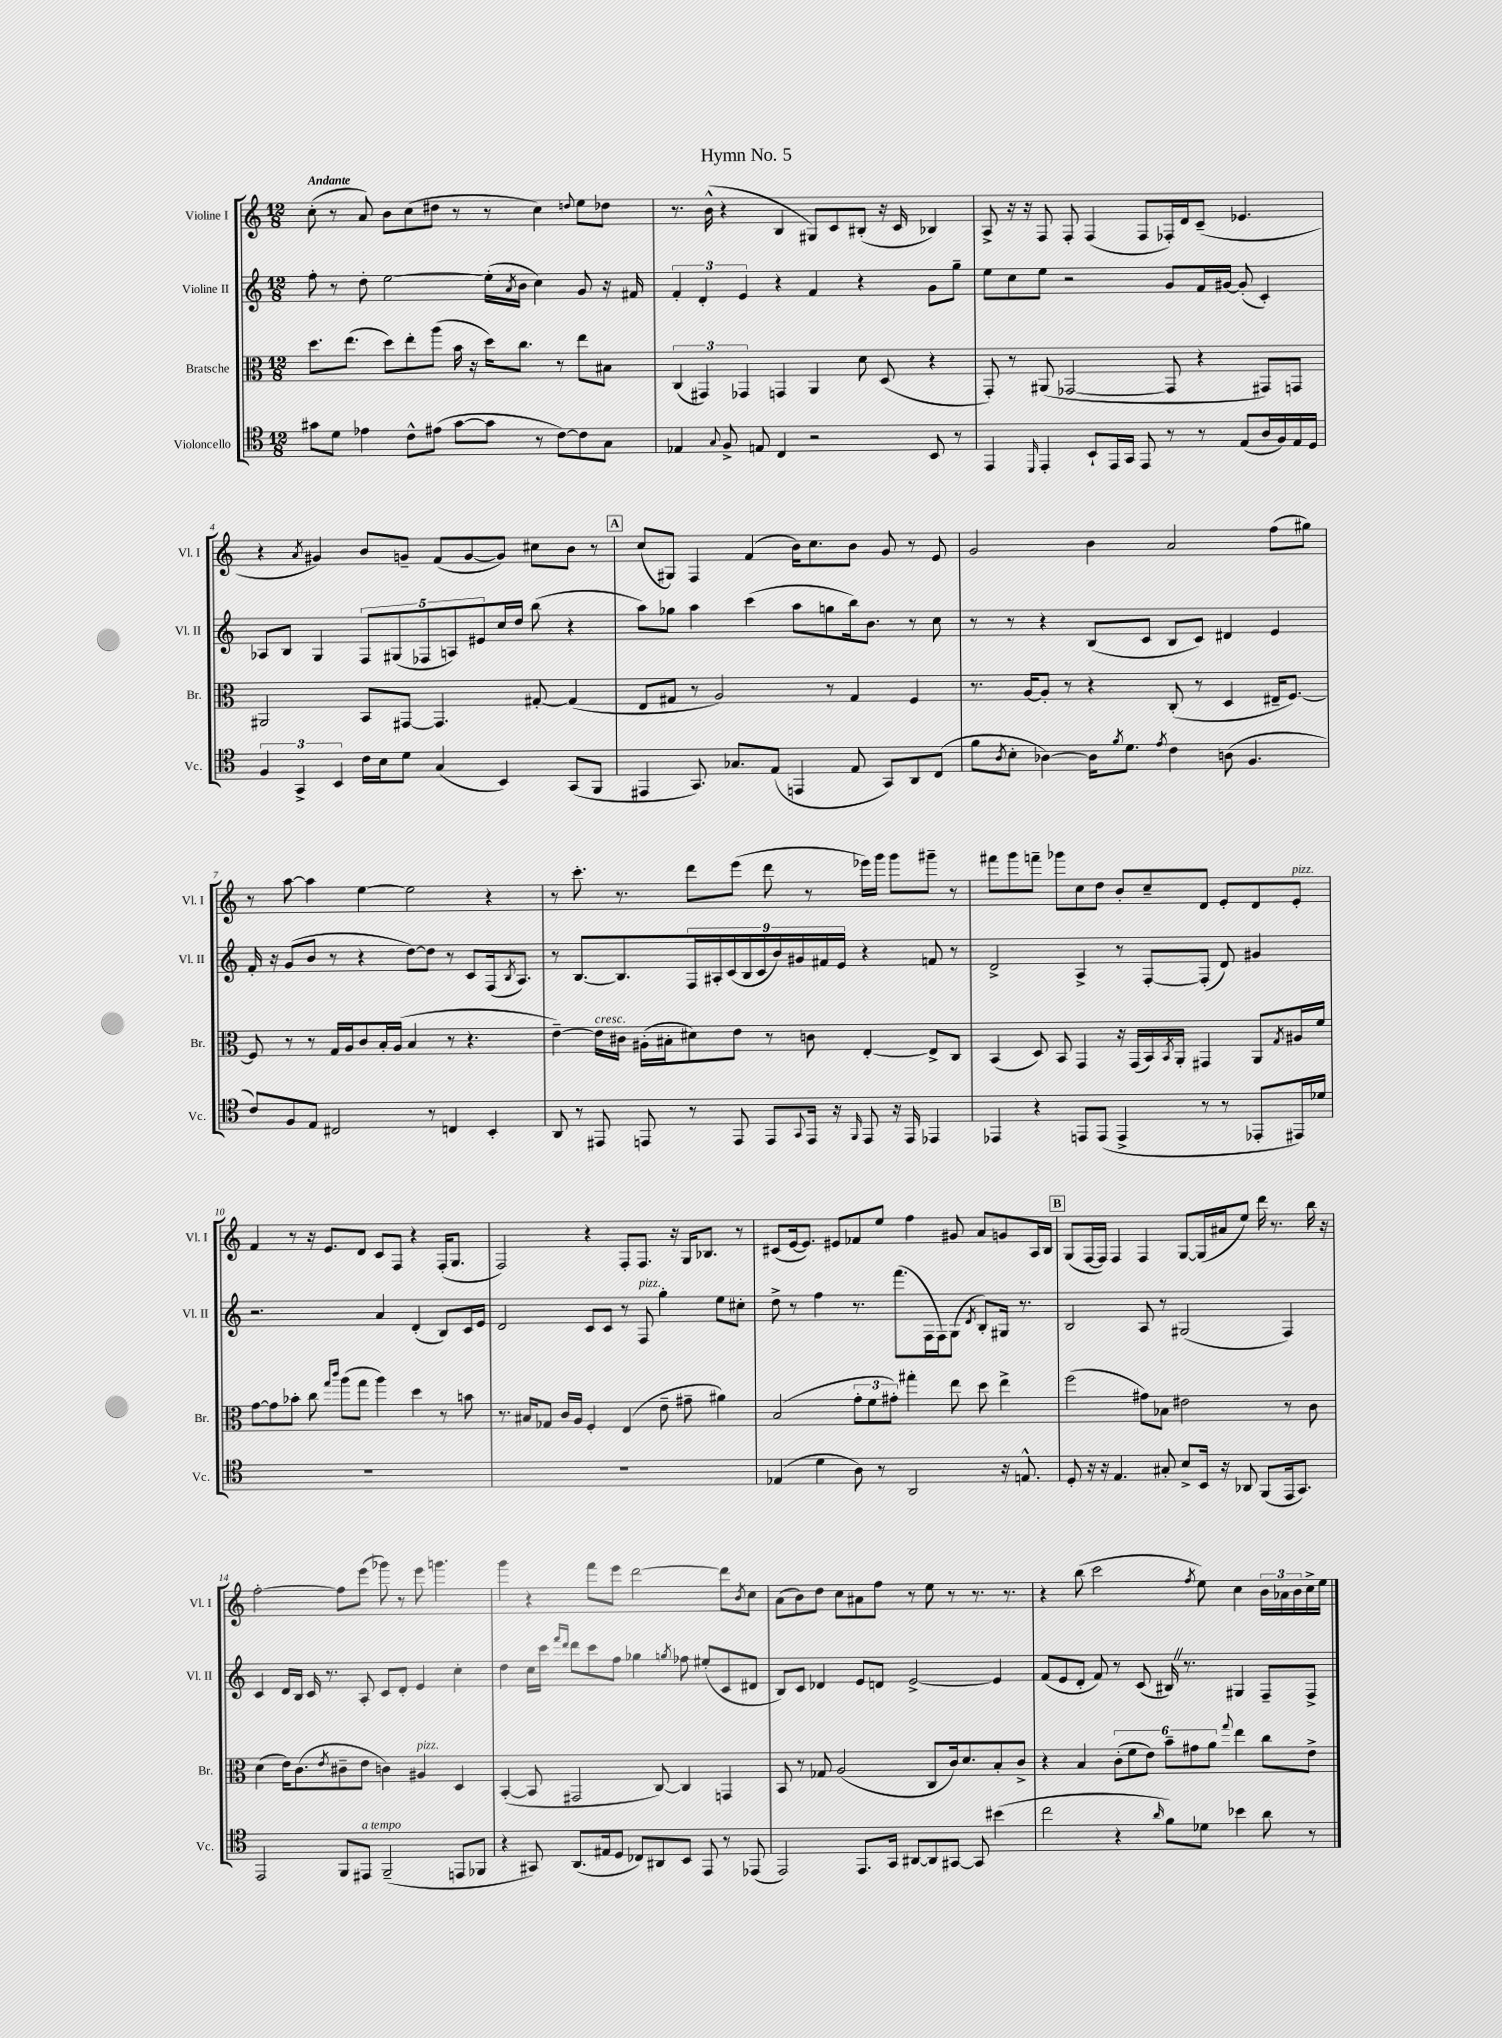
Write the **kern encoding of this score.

**kern	**kern	**kern	**kern
*part4	*part3	*part2	*part1
*staff4	*staff3	*staff2	*staff1
*I"Violoncello	*I"Bratsche	*I"Violine II	*I"Violine I
*I'Vc.	*I'Br.	*I'Vl. II	*I'Vl. I
*clefC4	*clefC3	*clefG2	*clefG2
*k[]	*k[]	*k[]	*k[]
*M12/8	*M12/8	*M12/8	*M12/8
=1	=1	=1	=1
!	!	!	!LO:TX:a:B:t=Andante
8g#X\L	8.dd\L	8ff'\	(8cc'\
8d\J	.	8r	8r
.	(8.ee\J	.	.
4e-X\	.	8dd'\	8a/)
.	8dd\L)	[2ee\	8b\L
8c^^\L	8ee'\	.	(8cc\
(8e#X\J	(8aa\J	.	8dd#X\J
[8g#\L	16b\	.	8r
.	16r	.	.
8g#\J]	16dd\KL)	(16ee'\LL]	8r
.	.	8qa/	.
.	8.cc\J	16b\JJ	.
8r	.	4cc\)	4cc\)
[8c\L)	8r	.	.
.	.	.	8qqddn/
8c\]	8ee\L	8g/	8ee\L
8G\J	8B#X\J	16r	8dd-X\J
.	.	16f#X/	.
=2	=2	=2	=2
4E-X/	(6C/	6f'/	8.r
.	6GG#X/)	6d'/	.
.	.	.	(16b^^\
8qqG/	.	.	.
8F^/	.	.	4r
.	6GG-X/	6e/	.
8En/	.	.	.
4C/	4GGn/	4r	4B/
2r	4AA/	4f/	8G#X/L)
.	.	.	8c/
.	8d\	4r	(8B#X'/J
.	(8D/	.	16r
.	.	.	16c/
8BB/	4r	8g\L	4B-X/)
8r	.	8gg~\J	.
=3	=3	=3	=3
4EE/	8GG'/)	8ee\L	8A^/
.	8r	8cc\	16r
.	.	.	16r
16qqDD/	.	.	.
4EE'/	(8AA#X/	8ee\J	8F/
.	[2GG-X/	2r	8F'/
8BB`/L	.	.	(4F/
16EE/L	.	.	.
16GG/JJ	.	.	.
8EE/	.	.	8F/L
8r	8GG-/]	8g/L	16F-X'/L)
.	.	.	16d/J
8r	4r	16f/L	(8c~/J
.	.	[16g#X/JJ	.
(8E/L	.	(8g#'/]	4.e-X/
16A/L	8GG#X/L)	4c'/)	.
16F/)	.	.	.
16E/	8GGn/J	.	.
16D/JJ	.	.	.
!!LO:LB:g=z
=4	=4	=4	=4
6F/	2AA#X/	8A-X/L	4r
.	.	8B/J	.
6GG^/	.	.	.
.	.	.	8qa/
.	.	4G/	4g#X/)
6BB/	.	.	.
16c\LL	8BB/L	10F/L	8b/L
16B\J	.	.	.
.	.	(10G#X/	.
8d\J	[8GG#X/J	.	8gn~/J
.	.	10F-X/	.
(4G/	4.GG#/]	.	(8f/L
.	.	10An/)	.
.	.	.	[8g/
.	.	10e#X/	.
4BB/)	.	16cc/L	8g/J])
.	.	16dd/JJ	.
.	[8G#X'/	(8bb\	8cc#X\L
(8GG/L	(4G#/]	4r	8b\J
8FF/J	.	.	8r
!!LO:REH:place=s1:t=A
=5	=5	=5	=5
4EE#X/	8E/L	8aa\L)	(8cc/L
.	8G#X/J	8gg-X\J	8G#X/J)
8.GG/)	8r	4aa\	4F/
.	2A/)	.	.
8.G-X/L	.	.	.
.	.	(4ccc\	(4f/
(8E/J	.	.	.
4EEn/	.	8aa\L	16b\KL)
.	.	.	8.cc\
.	8r	8ggn\	.
8E/	4G#/	16bb\k)	8b\J
.	.	8.b\J	.
8GG/L)	.	.	8g/
8AA/	4F/	8r	8r
(8C/J	.	8cc\	8e/
=6	=6	=6	=6
8f\L	8.r	8r	2g/
8qA/	.	.	.
8B'\J	.	8r	.
.	[16A/KL	.	.
[4A-X\)	8A'/J]	4r	.
.	8r	.	.
16A-\KL]	4r	(8B/L	4b\
8qf/	.	.	.
8.d\J	.	.	.
.	.	8c/J	.
8qe/	.	.	.
4c\	(8C'/	8B/L	2a/
.	8r	8c/J)	.
(8An\	4D/	4d#X/	.
4.F/	.	.	.
.	16E#X~/KL	4e/	(8ff\L
.	[8.F/J)	.	.
.	.	.	8gg#X\J)
!!LO:LB:g=z
=7	=7	=7	=7
8c/L)	8F/]	16f'/	8r
.	.	16r	.
8F/	8r	(8g/L	[8aa\
8E/J	8r	8b/J	4aa\]
2C#X/	16G/LL	8r	.
.	16A/J	.	.
.	8c/	4r	[4ee\
.	16B'/L	.	.
.	(16A/JJ	.	.
.	4B/	[8dd\L)	2ee\]
8r	.	8dd\J]	.
4Cn/	8r	8r	.
.	4.r	8c/L	.
4BB'/	.	(16F/k	4r
.	.	8qB/	.
.	.	8.A/J)	.
=8	=8	=8	=8
8AA/	[4e~\)	8r	8r
8r	.	[8.B/L	8.ccc'\
!	!LO:TX:a:i:t=cresc.	!	!
8EE#X/	16e\LL]	.	.
.	16c#X\JJ	8.B/]	8.r
8EEn/	(16A#X'\LL	.	.
.	16B#X'\J	.	.
8r	8d#X\)	18F/L	8ddd\L
.	.	18A#X'/	.
.	.	(18c/	.
8EE/	8e\J	.	(8eee\J
.	.	18B/	.
.	.	18c/	.
8EE/L	8r	.	8ddd\
.	.	18b/)	.
.	.	18g#X/	.
8qqGG/	.	.	.
16EE/Jk	8cn\	.	8r
.	.	18f#X/	.
16r	.	.	.
.	.	18e/JJ	.
16qqFF/	.	.	.
8EE/	[4E'/	4r	16eee-X\LL)
.	.	.	16ggg\JJ
16r	.	.	8ggg\L
16EE/	.	.	.
4EE-X/	8E^/L]	8fn/	8ggg#X~\J
.	8C/J	8r	8r
=9	=9	=9	=9
4EE-X/	(4BB/	2d^/	8fff#X\L
.	.	.	8ggg\
4r	8D/)	.	8fffn~\J
.	8BB/	.	8ggg-X\L
8EEn/L	4GG/	4A^/	8cc\
(8EE/J	.	.	8dd\J
4EE^/	16r	8r	8b'/L
.	(16GG/LL	.	.
.	16BB/)	[8F'/L	8cc~/
.	8qBB/	.	.
.	16AA'/JJ	.	.
8r	4GG#X/	(8F'/J]	8d/J
8r	.	8d/)	8e'/L
8EE-X'/L	8AA/L	4g#X/	8d/
.	8qG/	.	.
!	!	!	!LO:TX:a:i:t=pizz.
16EE#X/L)	16A#X/L	.	8e'/J
16d-X/JJ	16f/JJ	.	.
!!LO:LB:g=z
=10	=10	=10	=10
1.r	[8g\L	2.r	4f/
.	8g\]	.	.
.	8b-X'\J	.	8r
.	8cc\	.	16r
.	.	.	8.e/L
.	16qqgg/LL	.	.
.	16qqccc/JJ	.	.
.	(8aa\L	.	.
.	8gg\J	.	8d/J
.	4aa\)	4a/	8c/L
.	.	.	8F/J
.	4dd\	(4d'/	4r
.	8r	8B/L)	(16F'/KL
.	.	.	8.G/J
.	8bn\	16c/L	.
.	.	16e/JJ	.
=11	=11	=11	=11
1.r	8.r	2d/	2F/)
.	16B#X/KL	.	.
.	8G-X/J	.	.
.	16c/LL	.	.
.	16A/JJ	.	.
.	4F'/	8c/L	4r
.	.	8c/J	.
.	(4E/	8r	8F'/L
!	!	!LO:TX:a:i:t=pizz.	!
.	.	8F/	8.F/J
.	8e~\	4gg'\	.
.	.	.	16r
.	8g#X~\	.	16G/KL
.	.	.	8.B-X/J
.	4a#X\)	8ee\L	.
.	.	8cc#X'\J	8r
=12	=12	=12	=12
(4E-X/	(2B/	8dd^\	(8c#X/L
.	.	8r	[16e/k
.	.	.	8.e/J])
4d\	.	4ff\	.
.	.	.	8e#X/L
8A\)	12g'\L	8.r	8f-X/
.	12f\	.	.
8r	.	.	8ee/J
.	12g#X'\J)	.	.
.	.	(8.fff\L	.
2AA/	4gg#X'\	.	4ff\
.	.	16F\L	.
.	.	16F\J)	.
.	8ee\	(8G\J	8g#X/
.	.	8qd/	.
.	8dd\	8B'/L)	8a/L
16r	4ee^\	16G#X/Jk	8gn/
8.En^^/	.	8.r	.
.	.	.	16A/L
.	.	.	16B/JJ
!!LO:REH:place=s1:t=B
=13	=13	=13	=13
8D'/	(2ff\	2B/	(8G/L
16r	.	.	[16F/L
16r	.	.	16F/JJ])
4.E/	.	.	4F/
.	8g#X\L)	8A/	4F/
8G#X'/	8B-X\J	8r	.
8B^/L	2e#X\	(2G#X/	[8G/L
16BB/Jk	.	.	(16G/L]
16r	.	.	16a#X/J
8AA-X/	.	.	8ee/J)
(8FF/L	.	.	16ddd\
.	.	.	8.r
16EE/k	8r	4F/)	.
8.GG/J)	.	.	.
.	8c\	.	16bb\
.	.	.	16r
!!LO:LB:g=z
=14	=14	=14	=14
2EE/	(4d\	4c/	[2ff'\
.	16e\KL)	16d/LL	.
.	(8.c\	16B/JJ	.
.	.	16c/	.
.	.	8.r	.
.	8qe/	.	.
8FF/L	8c#X~\	.	8ff\L]
!LO:TX:a:i:t=a tempo	!	!	!
8EE#X/J	8e\J	8A'/	(8eee\J
(2FF~/	4cn\)	8c/L	8ggg-X\)
.	.	8d'/J	8r
!	!LO:TX:a:i:t=pizz.	!	!
.	4A#X/	4e/	8eee\
.	.	.	4.gggn\
8EEn/L	4D/	4cc'\	.
8FF-X/J	.	.	.
=15	=15	=15	=15
4r	([4BB'/	4dd\	4ggg\
8GG#X/)	8BB/]	16cc\LL	4r
.	.	16ccc\JJ	.
.	.	16qqfff/LL	.
.	.	16qqddd/JJ	.
(8.AA/L	2GG#X/	8ddd\L	.
.	.	8ccc\	8fff\L
16E#X/k	.	.	.
8D/J	.	8ff\J	8eee\J
8C-X/L)	.	4gg-X\	[2ddd\
8AA#X/	[8C/)	.	.
.	.	8qggn/	.
8BB/J	4C/]	8ff-X\	.
8EE/	.	(8ee#X'/L	.
8r	4GGn/	8c/	8ddd\L]
.	.	.	8qb/
(8EE-X/	.	8d#X/J	8cc\J
=16	=16	=16	=16
2EE/)	8BB/	8B/L)	(8a\L
.	8r	8c/J	8b\)
.	8G-X/	4d-X/	8dd\J
.	(2A/	.	8cc\L
8.EE/L	.	8e/L	8a#X\
.	.	8dn/J	8ff\J
16GG/Jk	.	.	.
[8AA#X/L	.	[2e^/	8r
8AA#/]	8C/L	.	8ee\
[8GG#X/J	16c/k)	.	8r
.	8.d/	.	.
8GG#/]	.	.	8.r
(4b#X\	8B'/	4e/]	.
.	.	.	8.r
.	8c^/J	.	.
=17	=17	=17	=17
2cc\	4r	(8f/L	4r
.	.	8e/	.
.	4B/	8d'/J	(8bb\
.	.	8f/)	2ccc\
4r	(12c'\L	8r	.
.	12f\	.	.
.	.	(8c/	.
.	12e\J)	.	.
16qqa/	.	.	.
8f\L)	12b~\L	16B#XZ/)	.
.	.	8.r	.
.	12g#X\	.	.
.	.	.	8qff/
8d-X\J	.	.	8ee\)
.	12a\J	.	.
.	8qqgg/	.	.
4b-X\	4ee\	4G#X/	4cc\
8a\	8cc\L	8F~/L	24b\LL
.	.	.	24a-X\
.	.	.	24b\
8r	8e^\J	8F^/J	16cc^\
.	.	.	16ee\JJ
==	==	==	==
*-	*-	*-	*-
